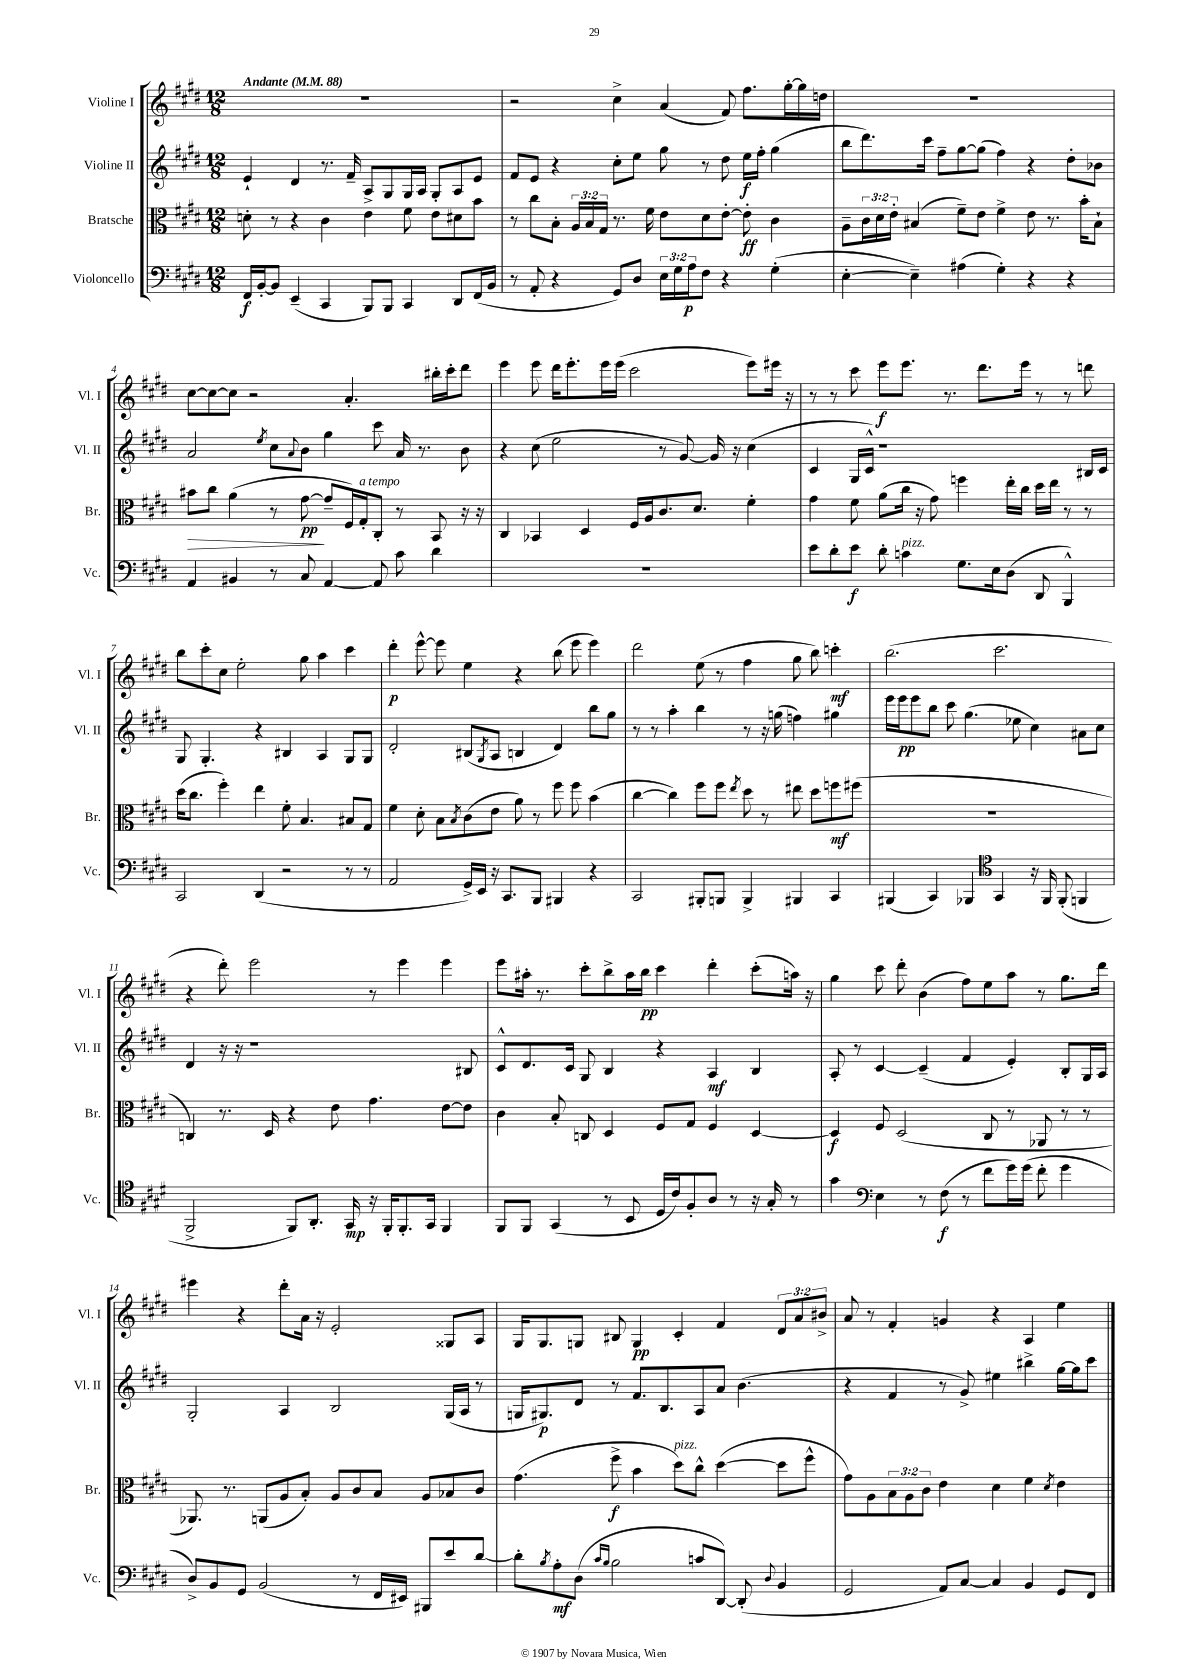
<<
\new StaffGroup <<
\new Staff = "s0" \with { instrumentName = "Violine I" shortInstrumentName = "Vl. I" } {
    \clef treble \key e \major \numericTimeSignature \time 12/8 \override Staff.TupletNumber.text = #tuplet-number::calc-fraction-text \tempo "Andante" 4 = 88
    R1. |
    r2 cis''4-> a'4( fis'8) fis''8. gis''16~-. gis''16 d''16 |
    R1. |
    cis''8~ cis''8~ cis''8 r2 a'4.-. bis''16-. cis'''16-. dis'''8 |
    e'''4 e'''8 dis'''16 e'''8.-. e'''16 e'''16( cis'''2 e'''8) eis'''16 r16 |
    r8 r8 cis'''8 e'''8\f e'''8. r8. dis'''8. e'''16 r8 r8 d'''8 |
    b''8 cis'''8-. cis''8 e''2-. gis''8 a''4 cis'''4 |
    dis'''4-.\p e'''8~-^ e'''8 e''4 r4 b''8( e'''8 e'''4) |
    dis'''2 e''8( r8 fis''4 gis''8 b''8) c'''4-.\mf |
    b''2.( cis'''2. |
    r4 dis'''8-.) e'''2 r8 e'''4 e'''4 |
    e'''8 ais''16-. r8. cis'''8-. b''8-> ais''16 b''16\pp cis'''4 dis'''4-. cis'''8-.( a''16) r16 |
    gis''4 cis'''8 dis'''8-. b'4( fis''8) e''8 a''8 r8 gis''8. dis'''16 |
    eis'''4 r4 dis'''8-. a'16 r16 e'2-. gisis8 a8 |
    gis16 gis8. g8 bis8 g4\pp cis'4-. fis'4 \tuplet 3/2 { dis'8 a'8 bis'8-> } |
    a'8 r8 fis'4-. g'4 r4 a4 e''4 \bar "|." |
}
\new Staff = "s1" \with { instrumentName = "Violine II" shortInstrumentName = "Vl. II" } {
    \clef treble \key e \major \numericTimeSignature \time 12/8
    e'4-! dis'4 r8. fis'16-- a8-> gis8 gis16 a16 gis8-. a8 e'8 |
    fis'8 e'8 r4 cis''8-. e''8 gis''8 r8 dis''8 e''16\f fis''16-. gis''4( |
    b''8 dis'''8.) cis'''16 fis''8-- gis''8~ gis''8( fis''4) r4 dis''8-. bes'8 |
    a'2 \acciaccatura { e''8 } cis''8 \appoggiatura { a'8 } b'8 gis''4 cis'''8 a'16 r8. b'8 |
    r4 cis''8( e''2 r8 gis'8~) gis'16 r16 cis''4( |
    cis'4 gis16 cis'16-^) r1 bis16 cis'16 |
    gis8 gis4.-. r4 bis4 a4 gis8 gis8 |
    dis'2-. bis8( \acciaccatura { gis8 } a8 b4 dis'4) b''8 gis''8 |
    r8 r8 a''4-. b''4 r8 r16 g''16( f''4) gis''4 |
    e'''16 e'''16\pp e'''8 b''8 cis'''8 gis''4.( ees''8 cis''4) ais'8 cis''8 |
    dis'4 r16 r16 r1 bis8 |
    cis'8-^ dis'8. cis'16 gis8 b4 r4 a4\mf b4 |
    a8-. r8 cis'4~ cis'4--( fis'4 e'4-.) b8-. gis16 a16 |
    gis2-. a4 b2 gis16( a16 r8 |
    g16 gis8.\p) dis'8 r8 fis'8. b8. a8 a'8 b'4.( |
    r4 fis'4 r8 gis'8->) eis''4 bis''4-> gis''16~ gis''16 cis'''8 \bar "|." |
}
\new Staff = "s2" \with { instrumentName = "Bratsche" shortInstrumentName = "Br." } {
    \clef alto \key e \major \numericTimeSignature \time 12/8 \override Staff.TupletNumber.text = #tuplet-number::calc-fraction-text
    d'8-. r8 r4 cis'4 e'4 fis'8 e'8 dis'8 b'8 |
    r8 cis''8 b8-. \tuplet 3/2 { a16 b16 gis16 } r8. fis'16 e'8 dis'8 e'8~-. e'8-.\ff cis'4 |
    a8-- \tuplet 3/2 { cis'16 dis'16 e'16-. } bis4( fis'8--) e'8 fis'4-> e'8 r8. b'16-. bis8-! |
    bis'8\> cis''8 a'4( r8 gis'8~\pp\! gis'8-- fis16) gis16-.^\markup { \italic "a tempo" } cis8-. r8 b,8 r16 r16 |
    cis4 bes,4 dis4 fis16 a16 cis'8. dis'8. fis'4-. |
    gis'4 fis'8 a'8( cis''16 r16 gis'8) f''4 e''16-. cis''16 dis''16 e''16 r8 r8 |
    dis''16( cis''8. fis''4-.) e''4 fis'8-. b4. bis8 gis8 |
    fis'4 dis'8-. b8 \acciaccatura { b8 } cis'8( e'8 a'8) r8 fis''8 fis''8 b'4( |
    cis''4~ cis''4) fis''8 fis''8 \acciaccatura { e''8 } dis''8 r8 eis''8 dis''8 f''8\mf fis''8( |
    R1. |
    c4) r8. dis16 r4 e'8 gis'4. e'8~ e'8 |
    cis'4 b8-. c8 dis4 fis8 gis8 fis4 dis4~ |
    dis4\f fis8 dis2( cis8 r8 aes,8 r8 r8 |
    aes,8.) r8. a,8( a8 b8-.) a8 cis'8 b8 a8 bes8 cis'8 |
    gis'4.( fis''8->\f b'4 dis''8^\markup { \italic "pizz." }) cis''8-^ dis''4~( dis''8 fis''8-^ |
    gis'8) a8 \tuplet 3/2 { b8 a8 cis'8 } e'4 dis'4 fis'4 \acciaccatura { dis'8 } e'4 \bar "|." |
}
\new Staff = "s3" \with { instrumentName = "Violoncello" shortInstrumentName = "Vc." } {
    \clef bass \key e \major \numericTimeSignature \time 12/8 \override Staff.TupletNumber.text = #tuplet-number::calc-fraction-text
    fis,16\f b,16~-. b,8 e,4--( cis,4 b,,8) b,,8 cis,4 dis,8 fis,16( b,16 |
    r8 a,8-. r4 gis,8) dis8 \tuplet 3/2 { e16 gis16 a16\p } fis8 r4 gis4-.( |
    e4~-. e4--) ais4( gis4-.) r4 r4 |
    a,4 bis,4 r8 cis8 a,4~ a,8 cis'8 dis'4 |
    R1. |
    e'8 dis'8-. e'8\f dis'8-. c'4^\markup { \italic "pizz." } gis8. e16 dis8( dis,8 b,,4-^) |
    cis,2 dis,4( r2 r8 r8 |
    a,2 gis,16->) e,16 r16 cis,8. b,,8 bis,,4 r4 |
    cis,2 bis,,8-. b,,8 b,,4-> bis,,4 cis,4 |
    bis,,4( cis,4) bes,,4 \clef tenor gis,4 r16 fis,16 fis,8-.( f,4 |
    fis,2-> fis,8) a,8.-. gis,16\mp r16 fis,16-. fis,8.-. gis,16 fis,4 |
    fis,8 fis,8 gis,4( r8 b,8 dis16 cis'16) fis8-. a8 r8 r16 gis16-. r8 |
    gis'4 \clef bass e4 r8 fis8\f( r8 fis'8 gis'16) gis'16( fis'8-. gis'4 |
    dis8->) b,8 gis,8 b,2( r8 fis,16 eis,16) bis,,8 e'8 dis'8~ |
    dis'8-. \acciaccatura { b8 } a8-.\mf dis8( \grace { cis'16 b16 } b2 c'8 dis,8~) dis,8-.( \appoggiatura { dis8 } b,4 |
    gis,2 a,8) cis8~ cis4 b,4 gis,8 fis,8 \bar "|." |
}
>>
>>
